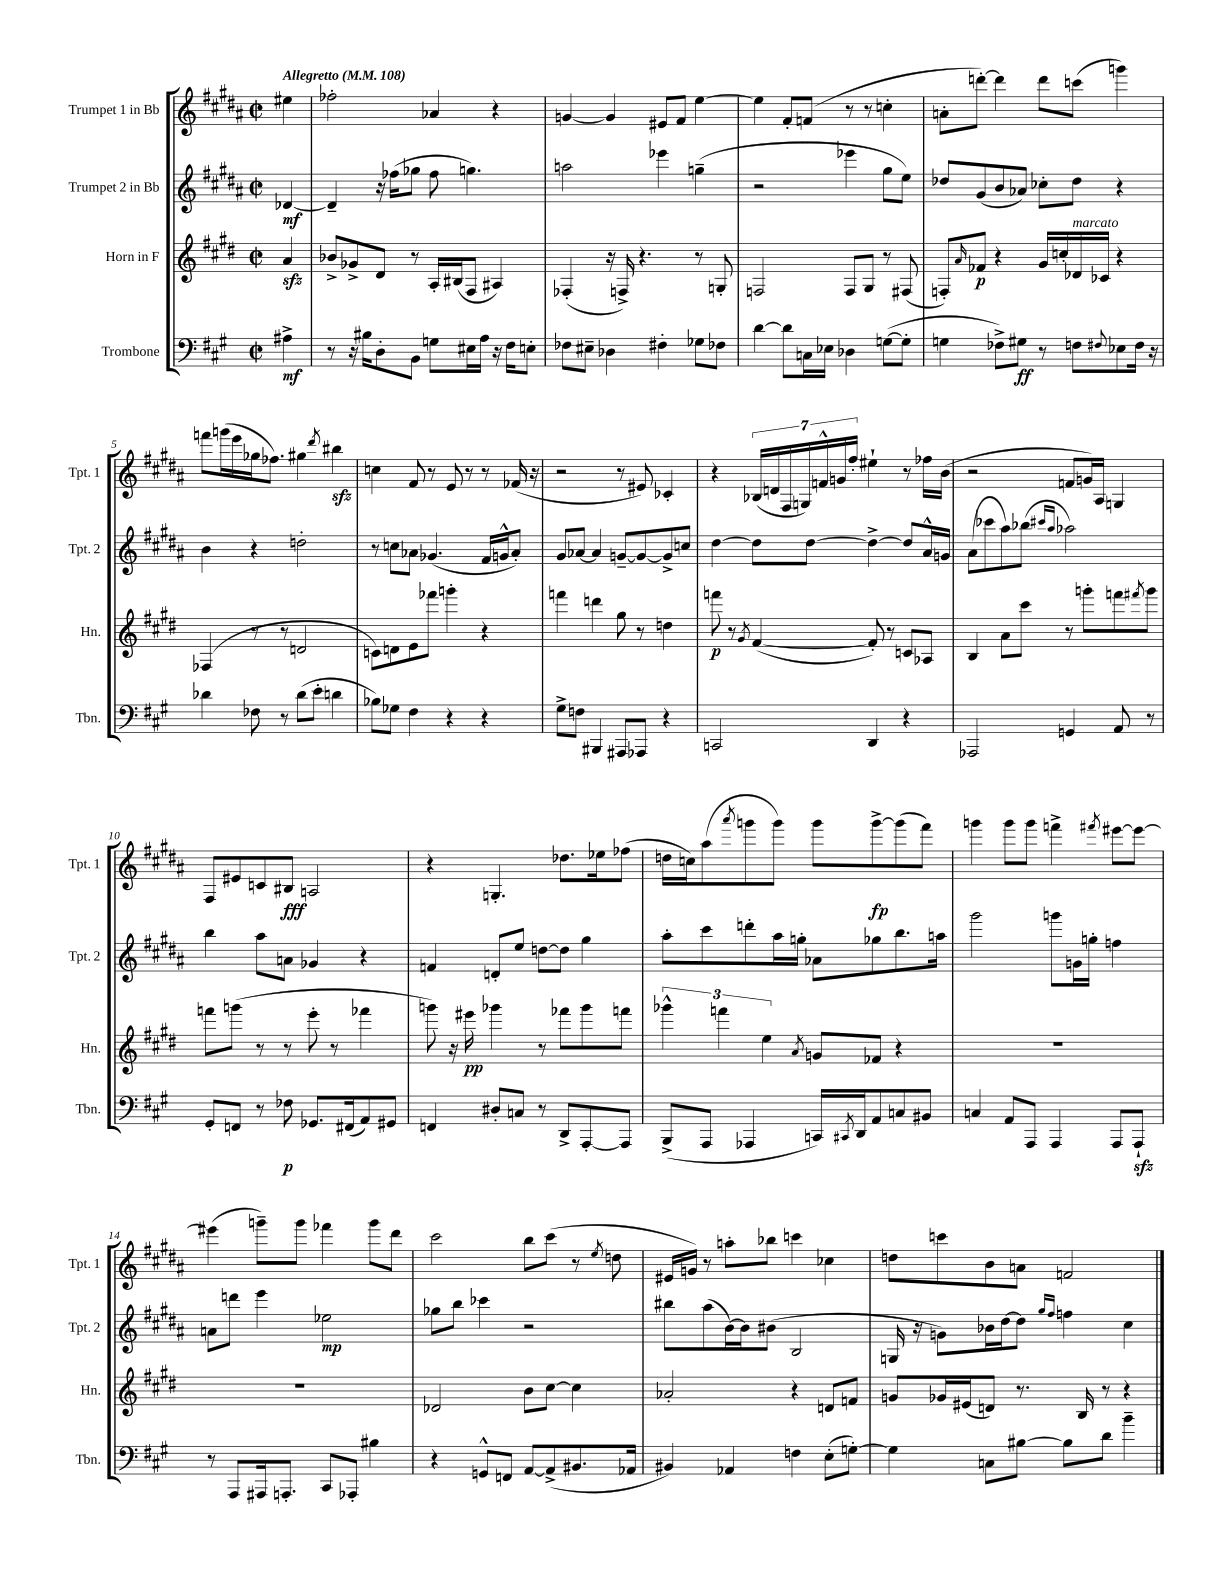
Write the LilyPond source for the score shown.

<<
\new StaffGroup <<
\new Staff = "s0" \with { instrumentName = "Trumpet 1 in Bb" shortInstrumentName = "Tpt. 1" } {
    \clef treble \key b \major \defaultTimeSignature \time 2/2 \partial 4 \tempo "Allegretto" 4 = 108
    eis''4 |
    fes''2-. aes'4 r4 |
    g'4~ g'4 eis'8 fis'8 e''4~ |
    e''4 fis'8-. f'8( r8 r8 c''4-. |
    a'8-. d'''8~-.) d'''4 d'''8 c'''8( g'''4) |
    f'''8 g'''16( e'''16 ges''16 fes''8.) gis''4 \acciaccatura { dis'''8 } bis''4\sfz |
    c''4 fis'8 r8 e'8 r8 r8 fes'16( r16 |
    r2 r8 eis'8) ces'4-. |
    r4 \tuplet 7/4 { bes16( d'16 fis16 g16) f'16-^ g'16 fis''16-. } eis''4-! r8 fes''16 b'16( |
    r2 f'8 g'16) ais16 g4 |
    fis8 eis'8 c'8 bis8\fff a2 |
    r4 g4.-. des''8. ees''16 fes''8( |
    d''16 c''16) ais''8( \acciaccatura { ais'''8 } g'''8 g'''8) g'''8 g'''8~->\fp g'''8( fis'''8) |
    g'''4 g'''8 g'''8 f'''4-> \acciaccatura { fis'''8 } eis'''8~ eis'''8~ |
    eis'''4( g'''8--) g'''8 fes'''4 g'''8 dis'''8 |
    cis'''2 b''8 cis'''8( r8 \acciaccatura { e''8 } d''8 |
    eis'16 g'16) r8 a''8-. bes''8 c'''4 ces''4 |
    d''8 c'''8 b'8 a'8 f'2 \bar "|." |
}
\new Staff = "s1" \with { instrumentName = "Trumpet 2 in Bb" shortInstrumentName = "Tpt. 2" } {
    \clef treble \key b \major \defaultTimeSignature \time 2/2 \partial 4
    des'4~\mf |
    des'4-- r16 fes''16( ges''8 fes''8 g''4.) |
    a''2 ees'''4 g''4--( |
    r2 ees'''4 gis''8 e''8) |
    des''8 gis'8( b'8 aes'8) ces''8-. des''8 r4 |
    b'4 r4 d''2-. |
    r8 c''8 aes'8 ges'4.( fis'16 g'16-^ aes'8-.) |
    gis'8 aes'8~ aes'4 g'8~-- g'8~ g'8-> c''8 |
    dis''4~ dis''8 dis''8~ dis''4~-> dis''8 ais'16-^ g'16 |
    ais'8( ces'''8 ais''8) bes''8( \grace { cis'''16 ais''16 } aes''2) |
    b''4 ais''8 a'8 ges'4 r4 |
    f'4 d'8-. e''8 d''8~ d''8 gis''4 |
    ais''8-. cis'''8 d'''8-. ais''16 g''16-. aes'8 ges''8 b''8. a''16 |
    gis'''2 g'''8 g'16 g''16-. f''4 |
    a'8 d'''8 e'''4 ees''2\mp |
    ges''8 b''8 ces'''4 r2 |
    bis''8 ais''8( b'16~) b'16 bis'8( b2 |
    g16 r16 g'8) bes'16 dis''16~ dis''8 \grace { gis''16 fis''16 } f''4 cis''4 \bar "|." |
}
\new Staff = "s2" \with { instrumentName = "Horn in F" shortInstrumentName = "Hn." } {
    \clef treble \key e \major \defaultTimeSignature \time 2/2 \partial 4
    a'4\sfz |
    bes'8-> ges'8-> dis'8 r8 a16-. bis16( fis8 ais4) |
    fes4-.( r16 f16->) r4. r8 g8-. |
    f2 f8 gis8 r8 fis8( |
    f8-.) \grace { a'16 } fes'8\p r4 gis'16 c''16-. des'16^\markup { \italic "marcato" } ces'16 r4 |
    fes4( r8 r8 d'2 |
    c'8) d'8 e'8 fes'''8 g'''4-. r4 |
    f'''4 d'''4 gis''8 r8 d''4 |
    f'''8\p r8 \acciaccatura { gis'8 } fis'4~( fis'8-.) r8 c'8 aes8 |
    b4 a'8 cis'''8 r8 g'''8-. f'''8 \acciaccatura { fis'''8 } g'''8 |
    f'''8 g'''8( r8 r8 e'''8-. r8 fes'''4 |
    g'''8) r16 eis'''16\pp ges'''4 r8 fes'''8 ges'''8 f'''8 |
    \tuplet 3/2 { ges'''4-^ f'''4 e''4 } \acciaccatura { a'8 } g'8 fes'8 r4 |
    R1 |
    R1 |
    des'2 b'8 cis''8~ cis''4 |
    aes'2-. r4 d'8 f'8 |
    g'8 ges'16 eis'16( d'8) r8. b16 r8 r4 \bar "|." |
}
\new Staff = "s3" \with { instrumentName = "Trombone" shortInstrumentName = "Tbn." } {
    \clef bass \key a \major \defaultTimeSignature \time 2/2 \partial 4
    ais4->\mf |
    r8 r16 bis16 d8-. b,8 g8 eis16 a16 r16 fis16 e8-. |
    fes8 eis8-- des4 fis4-. ges8 fes8 |
    d'4~ d'8 c16 ees16 des4 g8~( g8-. |
    g4 fes8->) gis8\ff r8 f8 \appoggiatura { fis8 } ees8 fis16 r16 |
    des'4 fes8 r8 des'8( e'8-. d'4 |
    bes8) ges8 fis4 r4 r4 |
    gis8-> f8 bis,,4 ais,,8 aes,,8 r4 |
    c,2 d,4 r4 |
    aes,,2 g,4 a,8 r8 |
    gis,8-. f,8 r8 fes8\p ges,8. fis,16( a,8) gis,8 |
    f,4 dis8-. c8 r8 d,8-> a,,8~-. a,,8 |
    b,,8->( a,,8 aes,,4 c,16) \acciaccatura { cis,8 } d,16 a,8 c8 bis,8 |
    c4 a,8 a,,8 a,,4 a,,8 a,,8-!\sfz |
    r8 a,,8 ais,,16 a,,8.-. cis,8 aes,,8-. bis4 |
    r4 g,8-^ f,8 a,8~ a,8->( bis,8. aes,16 |
    bis,4) aes,4 f4 e8-.( g8~-.) |
    g4 c8 bis8~ bis8 d'8 b'4-- \bar "|." |
}
>>
>>
